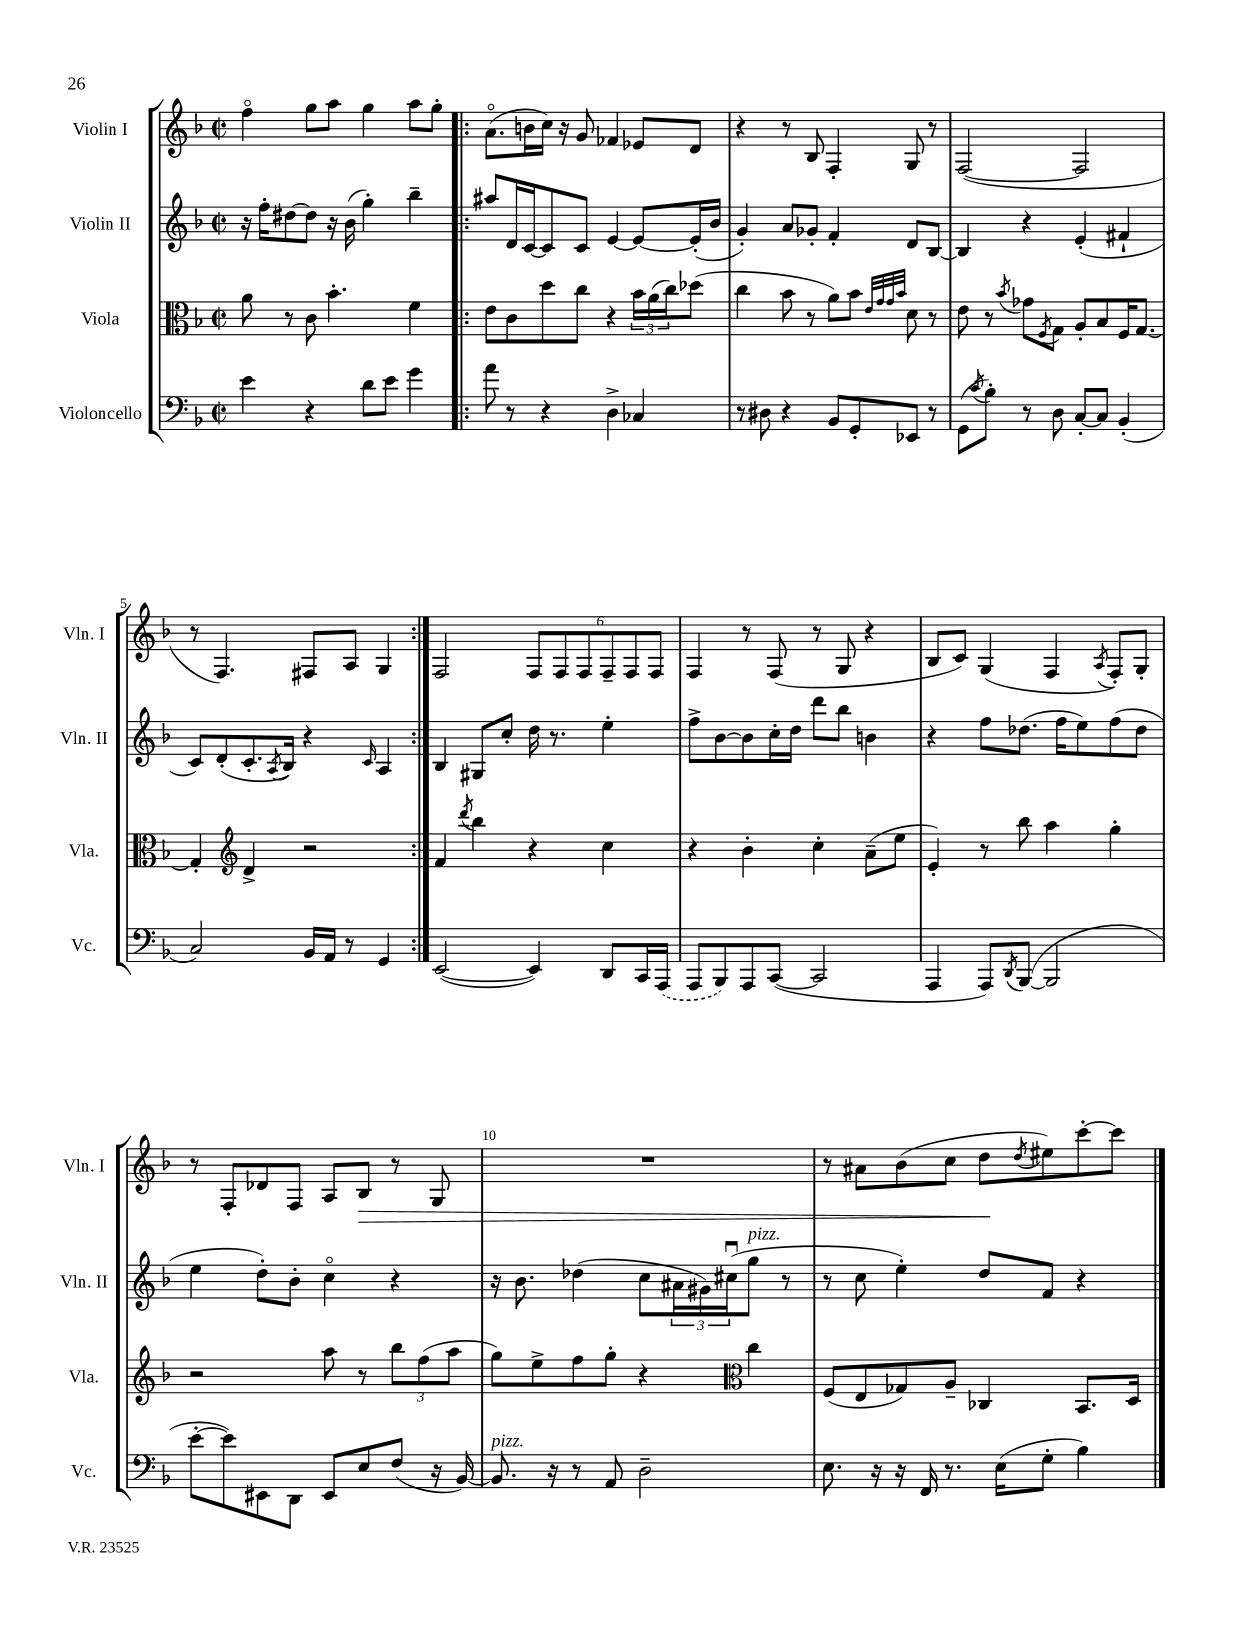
<<
\new StaffGroup <<
\new Staff = "s0" \with { instrumentName = "Violin I" shortInstrumentName = "Vln. I" } {
    \clef treble \key f \major \defaultTimeSignature \time 2/2
    f''4\flageolet g''8 a''8 g''4 a''8 g''8-. |
    \repeat volta 2 { a'8.\flageolet( b'16 c''16) r16 g'8 fes'4 ees'8 d'8 |
    r4 r8 bes8 f4-. g8 r8 |
    f2~( f2 |
    r8 f4.) fis8 a8 g4 | }
    f2 \tuplet 6/4 { f8 f8 f8 f8-- f8 f8 } |
    f4 r8 f8( r8 g8 r4 |
    bes8 c'8) g4( f4 \acciaccatura { a8 } f8-.) g8-. |
    r8 f8-. des'8 f8 a8 bes8\> r8 g8 |
    R1 |
    r8 ais'8 bes'8( c''8 d''8\! \acciaccatura { d''8 } eis''8) c'''8~-. c'''8 \bar "|." |
}
\new Staff = "s1" \with { instrumentName = "Violin II" shortInstrumentName = "Vln. II" } {
    \clef treble \key f \major \defaultTimeSignature \time 2/2
    r16 f''16-. dis''8~ dis''8 r16 bes'16( g''4-.) bes''4-- |
    \repeat volta 2 { ais''8 d'16 c'16~ c'8 c'8 e'4~ e'8~ e'16-.( bes'16 |
    g'4-.) a'8 ges'8-. f'4-. d'8 bes8~ |
    bes4 r4 e'4-.( fis'4-! |
    c'8) d'8-.( c'8.-. \acciaccatura { a8 } bes16) r4 \grace { c'16 } a4 | }
    bes4 gis8 c''8-. d''16 r8. e''4-. |
    f''8-> bes'8~ bes'8 c''16-. d''16 d'''8 bes''8 b'4 |
    r4 f''8 des''8.( f''16 e''8) f''8( des''8 |
    e''4 d''8-.) bes'8-. c''4\flageolet r4 |
    r16 bes'8. des''4( c''8 \tuplet 3/2 { ais'16 gis'16) cis''16\downbow( } g''8^\markup { \italic "pizz." } r8 |
    r8 c''8 e''4-.) d''8 f'8 r4 \bar "|." |
}
\new Staff = "s2" \with { instrumentName = "Viola" shortInstrumentName = "Vla." } {
    \clef alto \key f \major \defaultTimeSignature \time 2/2
    a'8 r8 c'8 bes'4.-. f'4 |
    \repeat volta 2 { e'8 c'8 d''8 c''8 r4 \tuplet 3/2 { bes'16 a'16( c''16) } des''8( |
    c''4 bes'8 r8 a'8) bes'8 \grace { e'32 g'32 g'32 bes'32 } d'8 r8 |
    e'8 r8 \acciaccatura { bes'8 } ges'8 \acciaccatura { f8 } g8 a8-. bes8 f16 g8.~ |
    g4-. \clef treble d'4-> r2 | }
    f'4 \acciaccatura { d'''8 } bes''4 r4 c''4 |
    r4 bes'4-. c''4-. a'8--( e''8 |
    e'4-.) r8 bes''8 a''4 g''4-. |
    r2 a''8 r8 \tuplet 3/2 { bes''8 f''8( a''8 } |
    g''8) e''8-> f''8 g''8-. r4 \clef alto c''4 |
    f8( e8 ges8) a8-- ces4 bes,8. d16 \bar "|." |
}
\new Staff = "s3" \with { instrumentName = "Violoncello" shortInstrumentName = "Vc." } {
    \clef bass \key f \major \defaultTimeSignature \time 2/2
    e'4 r4 d'8 e'8 g'4 |
    \repeat volta 2 { a'8 r8 r4 d4-> ces4 |
    r8 dis8 r4 bes,8 g,8-. ees,8 r8 |
    g,8( \acciaccatura { c'8 } bes8-.) r8 d8 c8~-. c8 bes,4-.( |
    c2) bes,16 a,16 r8 g,4 | }
    e,2~( e,4) d,8 c,16 \once \slurDashed a,,16( |
    a,,8 bes,,8) a,,8 c,8~( c,2 |
    a,,4 a,,8) \acciaccatura { d,8 } bes,,8~( bes,,2 |
    e'8~-. e'8) eis,8 d,8 eis,8 e8 f8( r16 bes,16~) |
    bes,8.^\markup { \italic "pizz." } r16 r8 a,8 d2-- |
    e8. r16 r16 f,16 r8. e16( g8-. bes4) \bar "|." |
}
>>
>>
\layout { \context { \Score \override BarNumber.break-visibility = ##(#f #t #t) barNumberVisibility = #(every-nth-bar-number-visible 5) } }
